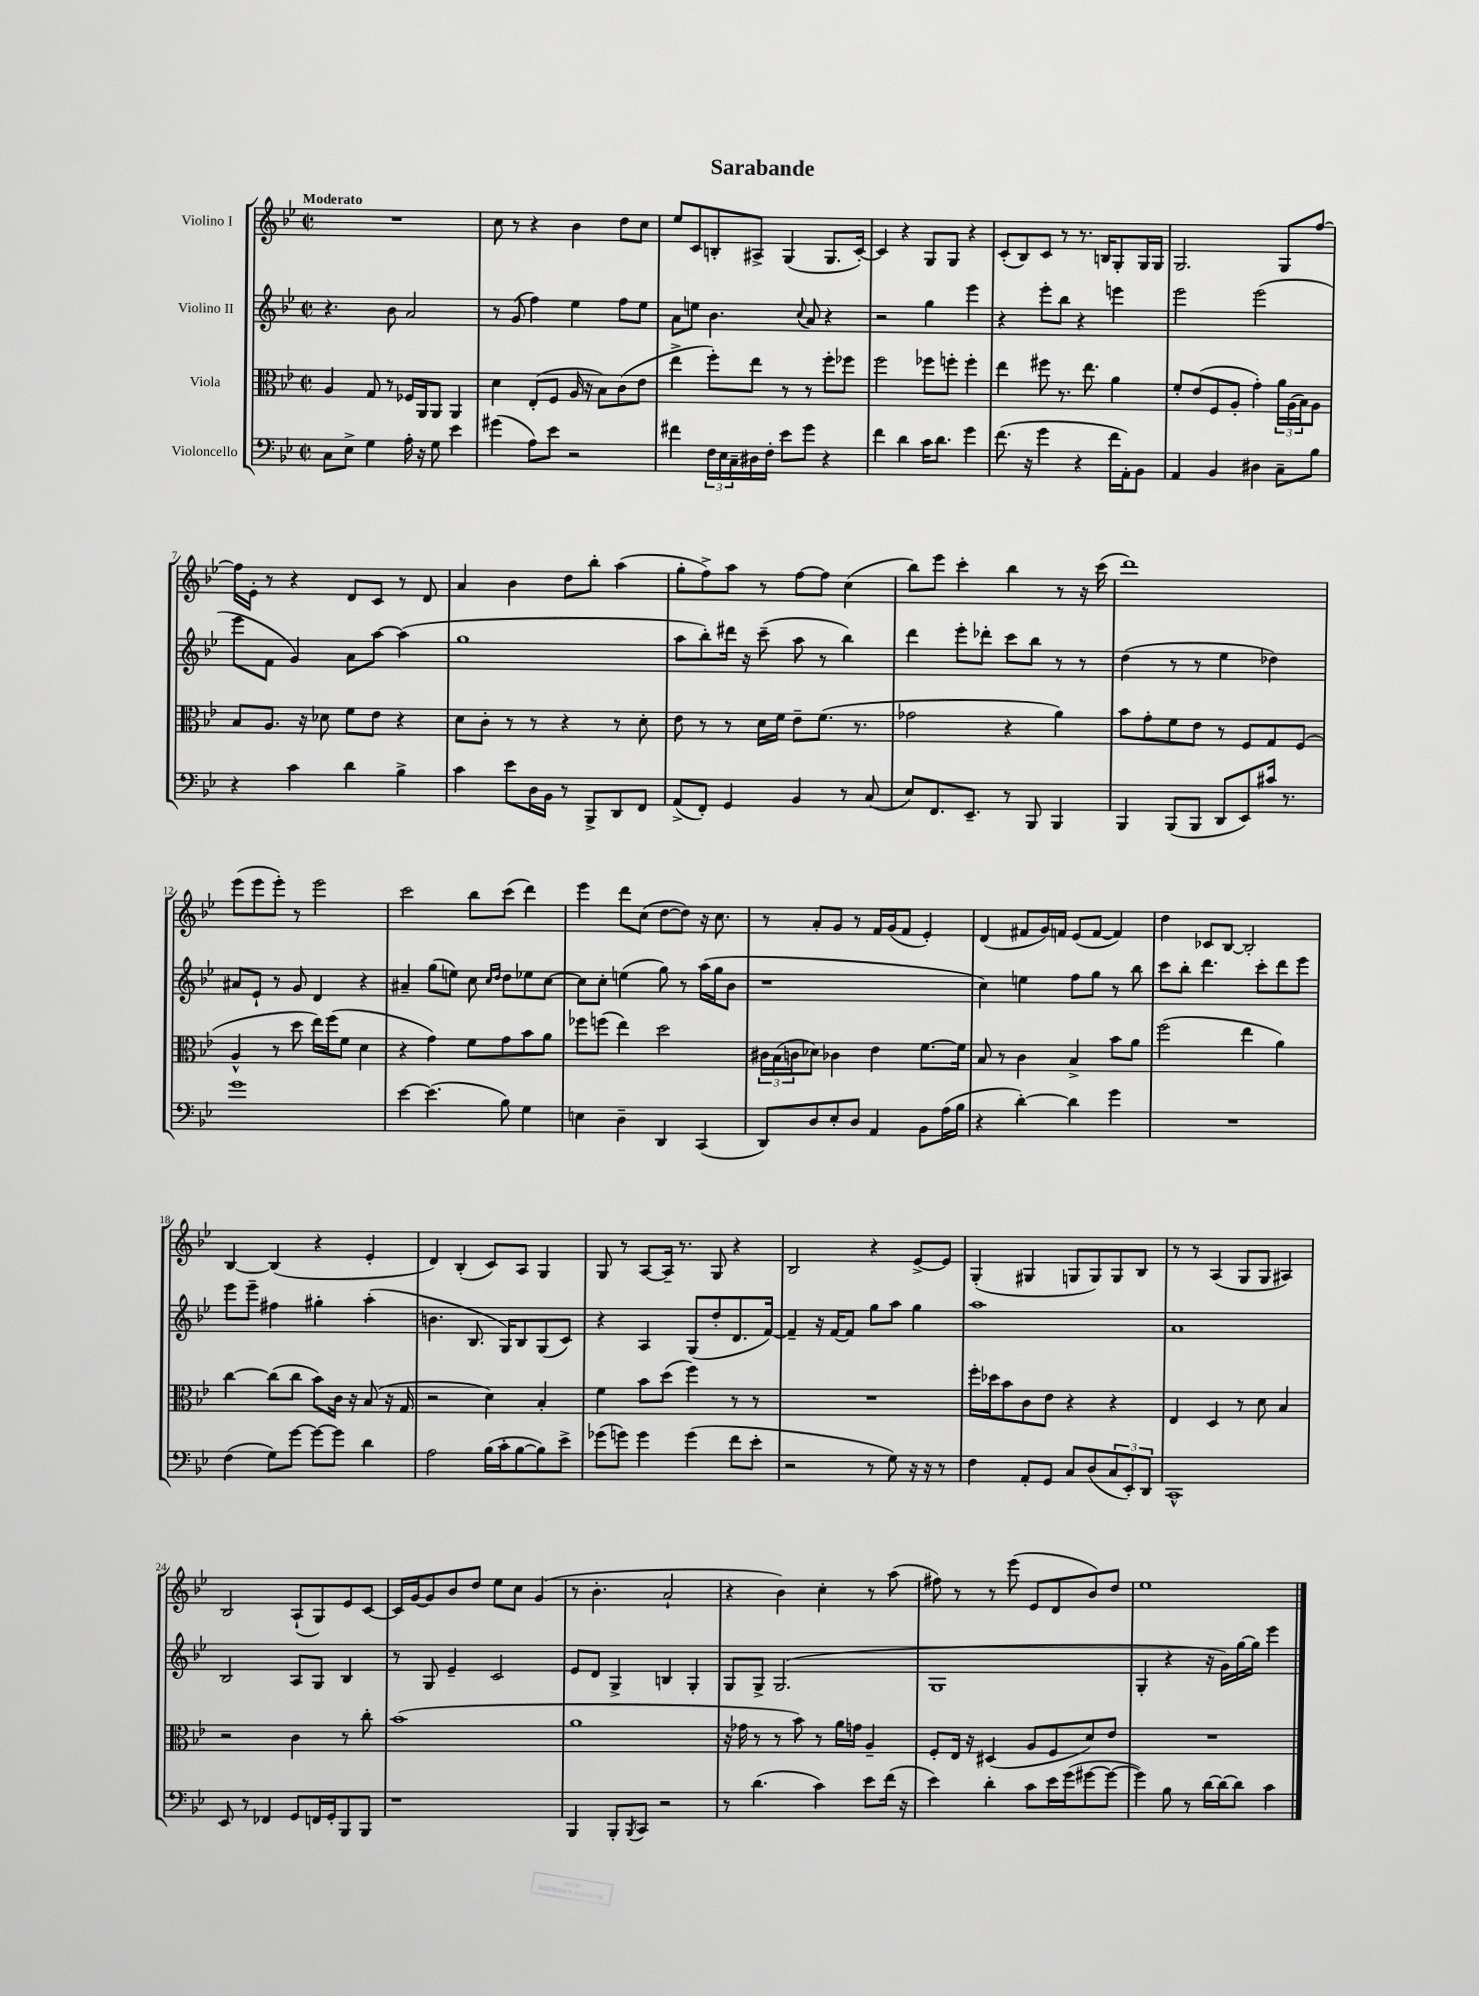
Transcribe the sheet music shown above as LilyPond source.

\header { title = "Sarabande" }
<<
\new StaffGroup <<
\new Staff = "s0" \with { instrumentName = "Violino I" } {
    \clef treble \key bes \major \defaultTimeSignature \time 2/2 \tempo "Moderato"
    R1 |
    c''8 r8 r4 bes'4 d''8 c''8 |
    ees''8 c'8 b8-. ais8-> g4( g8. c'16~-.) |
    c'4 r4 g8 g8 r4 |
    c'8-.( bes8) c'8 r8 r8. b16 g8-. g16 g16 |
    g2. g8 f''8~ |
    f''16 ees'16-. r8 r4 d'8 c'8 r8 d'8 |
    a'4 bes'4 d''8 bes''8-. a''4( |
    g''8-. f''8->) a''8 r8 f''8~ f''8 c''4( |
    bes''8) ees'''8 c'''4-. bes''4 r8 r16 c'''16( |
    d'''1) |
    ees'''8( ees'''8 ees'''8-.) r8 ees'''2 |
    c'''2 bes''8 c'''8( d'''4) |
    ees'''4 d'''8 c''8( d''8~ d''8) r16 c''8. |
    r8 a'8-. g'8 r8 f'16 g'16( f'8 ees'4-.) |
    d'4( fis'8 g'16) f'16 ees'8( f'8~ f'4) |
    d''4 ces'8 bes8~ bes2-. |
    bes4~ bes4( r4 ees'4-. |
    d'4) bes4-.( c'8) a8 g4 |
    g8 r8 a8~ a16-- r8. g8 r4 |
    bes2 r4 ees'8~-> ees'8 |
    g4-.( gis4 g8 g8) g8 bes8 |
    r8 r8 a4( g8 g8 ais4) |
    bes2 a8-!( g8) ees'8 c'8~ |
    c'16 g'16~ g'8 bes'8 d''8 ees''8 c''8 g'4( |
    r8 bes'4.-. a'2-! |
    r4 bes'4) c''4-. r8 a''8( |
    fis''8) r8 r8 ees'''8( ees'8 d'8 bes'8) d''8 |
    ees''1 \bar "|." |
}
\new Staff = "s1" \with { instrumentName = "Violino II" } {
    \clef treble \key bes \major \defaultTimeSignature \time 2/2
    r4. bes'8 a'2 |
    r8 g'8( f''4) ees''4 f''8 ees''8 |
    a'8 e''8 bes'4. \appoggiatura { c''8 } a'8 r4 |
    r2 g''4 ees'''4 |
    r4 ees'''8-. bes''8 r4 e'''4 |
    ees'''2 ees'''2( |
    ees'''8 f'8 g'4) a'8 a''8~ a''4( |
    g''1 |
    a''8 bes''8-.) dis'''16 r16 c'''8--( a''8 r8 bes''4) |
    d'''4 ees'''8-. des'''8-. c'''8 bes''8 r8 r8 |
    d''4( r8 r8 ees''4 des''4) |
    ais'8 ees'8-! r8 g'8 d'4 r4 |
    ais'4-- g''8( e''8) c''8 \grace { c''16 d''16 } d''8 ees''8 c''8~ |
    c''8 c''8-. e''4( g''8) r8 a''16( g''16 bes'8 |
    r1 |
    c''4) e''4 f''8 g''8 r8 bes''8 |
    c'''8 bes''8-. d'''4. c'''8-. d'''8 ees'''8 |
    ees'''8 ees'''8-- fis''4 gis''4-. a''4-.( |
    b'4. bes8. g16) bes8 g8( c'8) |
    r4 a4 g8( d''8-. d'8. f'16~) |
    f'4-- r16 f'16~ f'8 g''8 a''8 g''4 |
    a''1 |
    a'1 |
    bes2 a8 g8 bes4 |
    r8 g8 ees'4-- c'2 |
    ees'8 d'8 g4-> b4 g4-. |
    g8 g8-> g2.( |
    g1 |
    g4-. r4 r16 g'16) g''16~ g''16 ees'''4 \bar "|." |
}
\new Staff = "s2" \with { instrumentName = "Viola" } {
    \clef alto \key bes \major \defaultTimeSignature \time 2/2
    a4 g8 r8 fes16 a,16 a,8 a,4 |
    d'4 ees8-.( f8 a16 r16 bes8) c'8( ees'8 |
    ees''4-> f''8-.) ees''8 r8 r8 f''8-. fes''8 |
    f''2 fes''8 f''8-. f''4-. |
    ees''4 fis''8 r8. ees''8. a'4 |
    f'8-. ees'8( f8 a8-. g'4-.) \tuplet 3/2 { a'16 a16( bes16) } a8 |
    bes8 a8. r16 des'8 f'8 ees'8 r4 |
    d'8 c'8-. r8 r8 r4 r8 d'8-. |
    ees'8 r8 r8 d'16 f'16 ees'8-- f'8.( r8. |
    ges'2 r4 a'4) |
    bes'8 g'8-. f'8 ees'8 r8 f8 g8 f8( |
    a4-^ r8 d''8 ees''16) f''16( f'8 d'4 |
    r4 g'4) f'8 g'8 bes'8 a'8 |
    fes''8 f''8( ees''4) d''2 |
    \tuplet 3/2 { cis'16 bes16( c'16 } des'8) ces'4 ees'4 f'8.~ f'16 |
    bes8 r8 c'4 bes4-> bes'8 a'8 |
    f''2( ees''4 a'4) |
    c''4~ c''8( c''8 bes'8) c'16 r16 bes8( r16 g16 |
    r2 d'4) bes4-. |
    f'4 bes'8 d''8( f''4) r8 r8 |
    R1 |
    f''16-. des''16 bes'8 c'8 ees'8 r4 r4 |
    ees4 d4 r8 d'8 bes4 |
    r2 c'4 r8 c''8-. |
    bes'1( |
    a'1 |
    r16 ges'16 r8 r8 bes'8) r8 a'16 g'16 a4-- |
    f8-. ees16 r16 dis4( a8 f8 d'8) ees'8 |
    R1 \bar "|." |
}
\new Staff = "s3" \with { instrumentName = "Violoncello" } {
    \clef bass \key bes \major \defaultTimeSignature \time 2/2
    c8 ees8-> g4 a16-. r16 g8 ees'4 |
    gis'4( a8) ees'8 r2 |
    fis'4 \tuplet 3/2 { f16 ees16 c16-- } dis16 f16-. ees'8 g'8 r4 |
    f'4 d'4 c'16 d'8. g'4 |
    f'8.( r16 g'4 r4 f'16 a,16-.) bes,8 |
    a,4 bes,4 dis4 c8-- bes8 |
    r4 c'4 d'4 bes4-> |
    c'4 ees'8 d16 bes,16 r8 bes,,8-> d,8 f,8 |
    a,8->( f,8-.) g,4 bes,4 r8 c8( |
    ees8) f,8. ees,8.-- r8 bes,,8 bes,,4 |
    bes,,4 bes,,8( bes,,8 d,8 ees,8) cis'16 r8. |
    g'1 |
    ees'4~ ees'4.( bes8) g4 |
    e4 d4-- d,4 c,4( |
    d,8) d8 ees8-. d8 a,4 bes,8 a16( bes16 |
    r4 d'4~-.) d'4 g'4 |
    R1 |
    f4( g8) g'8~ g'8~ g'8 d'4 |
    a2 bes16( c'16-. bes8~ bes8) ees'8-> |
    ges'8( g'8) g'4 g'4( f'8 ees'8-. |
    r2 r8 g8) r16 r16 r8 |
    f4 a,8-. g,8 c8 d8( \tuplet 3/2 { c8 ees,8-.) d,8 } |
    c,1-^ |
    ees,8 r8 fes,4 g,8 f,16 g,16-. bes,,8 bes,,8 |
    r1 |
    bes,,4 bes,,8-. \acciaccatura { bes,,8 } c,8 r2 |
    r8 d'4.( c'4) ees'8 f'16( r16 |
    ees'4) d'4-. c'8 ees'16 g'16( gis'8~ gis'8~ |
    gis'4) bes8 r8 d'16~ d'16~ d'8 c'4 \bar "|." |
}
>>
>>
